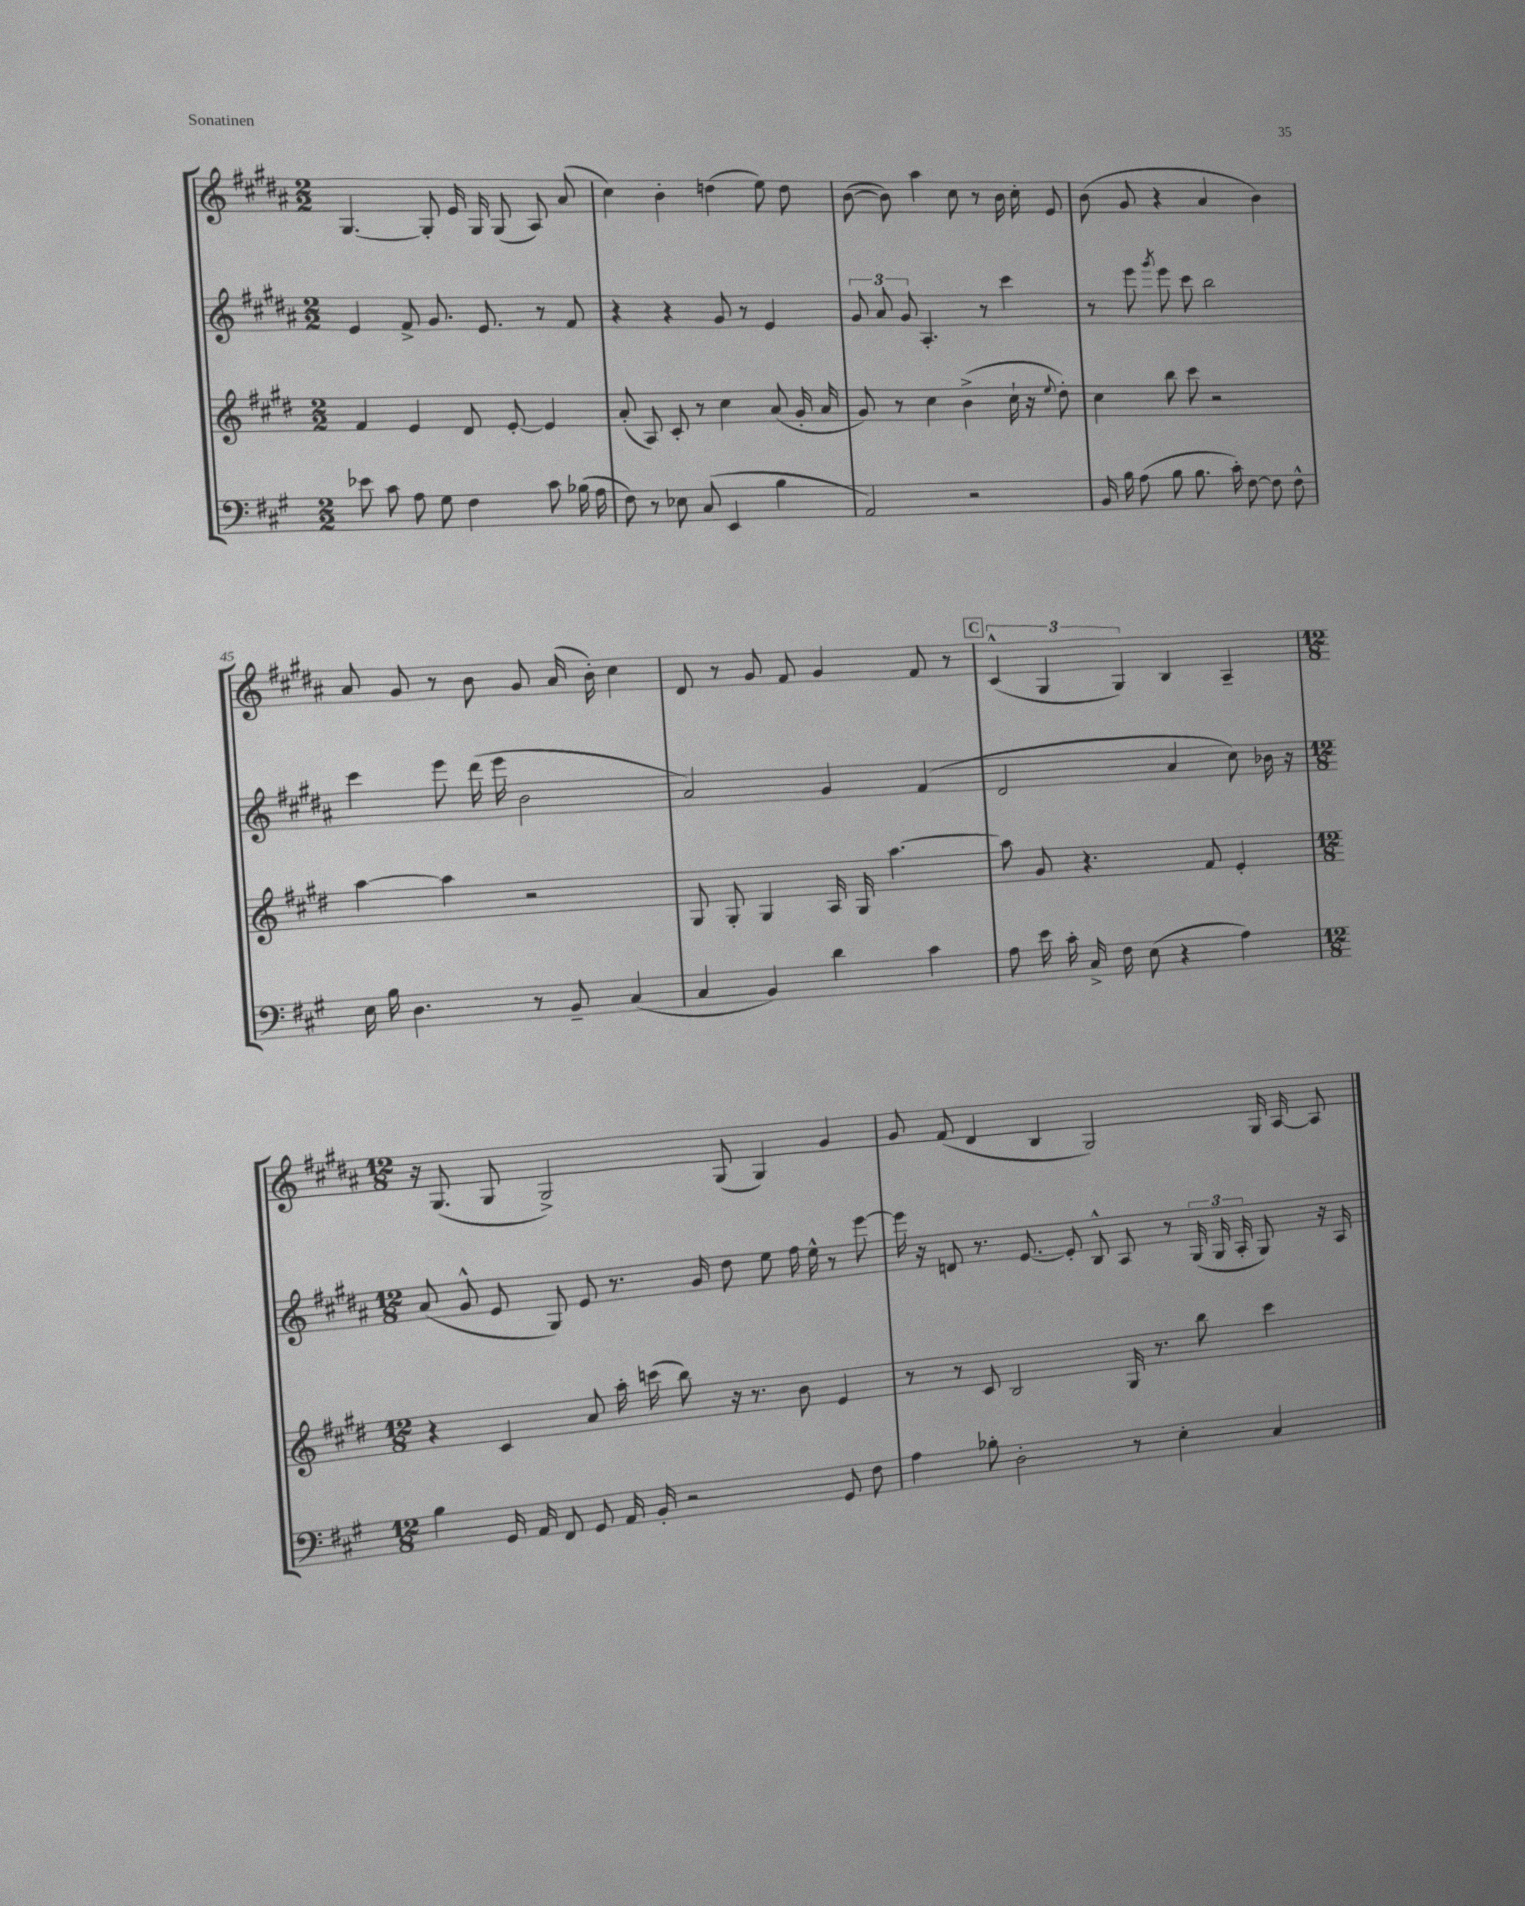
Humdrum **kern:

**kern	**kern	**kern	**kern
*staff4	*staff3	*staff2	*staff1
*clefF4	*clefG2	*clefG2	*clefG2
*k[f#c#g#]	*k[f#c#g#d#]	*k[f#c#g#d#a#]	*k[f#c#g#d#a#]
*M2/2	*M2/2	*M2/2	*M2/2
8e-	4f#	4e	[4.G#
8c#	.	.	.
8A	4e	8f#^	.
8G#	.	8.g#	8G#']
4F#	8d#	.	16e
.	.	8.e	16G#
.	[8e'	.	(8G#
8c#	4e]	8r	8A#)
(16B-	.	8f#	(8a#
16A	.	.	.
=	=	=	=
8F#)	(8a'	4r	4cc#)
8r	8A)	.	.
8E-	8c#'	4r	4b'
(8C#	8r	.	.
4EE	4cc#	8g#	(4dd
.	.	8r	.
4B	(8a	4e	8ee)
.	16g#'	.	8dd
.	16a	.	.
=	=	=	=
2AA)	8g#)	12g#	([8b
.	.	12a#	.
.	8r	.	8b])
.	.	12g#	.
.	4cc#	4.A#'	4aa#
2r	(4b^	.	8cc#
.	.	8r	8r
.	16cc#`	4ccc#	16b
.	16r	.	16cc#'
.	8qqee	.	.
.	8dd#')	.	8e
=	=	=	=
16BB	4cc#	8r	(8b
16B	.	.	.
(8A	.	8eee	8g#
.	.	8qggg#	.
8B	8bb	8eee	4r
8.B	8ccc#	8ccc#	.
.	2r	2bb	4a#
16c#')	.	.	.
[8F#	.	.	.
8F#]	.	.	4b)
8F#^^	.	.	.
=	=	=	=
16E	[4aa	4ccc#	8a#
16B	.	.	.
4.D	.	.	8g#
.	4aa]	8eee	8r
.	.	(16ddd#	8b
.	.	16eee	.
8r	2r	2b	8g#
8BB~	.	.	(16a#
.	.	.	16b')
(4C#	.	.	4cc#
=	=	=	=
4C#	8G#	2a#)	8d#
.	8G#'	.	8r
4BB)	4G#	.	8g#
.	.	.	8f#
4d	16A	4g#	4g#
.	16G#	.	.
.	[4.aa	.	.
4c#	.	(4f#	8f#
.	.	.	8r
=	=	=	=
8A	8aa]	2d#	(6c#^^
16e	8g#	.	.
.	.	.	6G#
16c#'	.	.	.
16C#^	4.r	.	.
16F#	.	.	.
.	.	.	6G#)
(8E	.	.	.
4r	.	4a#	4B
.	8f#	.	.
4A)	4e'	8cc#)	4A#~
.	.	16b-	.
.	.	16r	.
=	=	=	=
*M12/8	*M12/8	*M12/8	*M12/8
4B	4r	(8a#	16r
.	.	.	(8.G#
.	.	8g#^^	.
16GG#	4c#	8e	8G#
16AA	.	.	.
8FF#	.	8G#)	2G#^)
8GG#	8a	8e	.
16AA	16aa'	8.r	.
16BB'	(16ccc	.	.
2r	8bb)	.	.
.	.	16g#	.
.	16r	8dd#	(8G#
.	8.r	.	.
.	.	8ee	4G#)
.	8b	16ff#	.
.	.	16ee^^	.
8GG#	4e	8r	4g#
8F#	.	[8eee	.
=	=	=	=
4A	8r	16eee]	8g#
.	.	16r	.
.	8r	8d	(8f#
8B-'	8c#	8.r	4d#
2D'	2B	.	.
.	.	[8.e	.
.	.	.	4B
.	.	8e']	.
.	.	8B^^	2G#)
8r	16G#	8A#	.
.	8.r	.	.
4E'	.	8r	.
.	8bb	(24G#	.
.	.	24G#	.
.	.	24A#'	.
4C#	4ccc#	8G#)	16G#
.	.	.	[16A#
.	.	16r	8A#]
.	.	16A#	.
==	==	==	==
*-	*-	*-	*-
